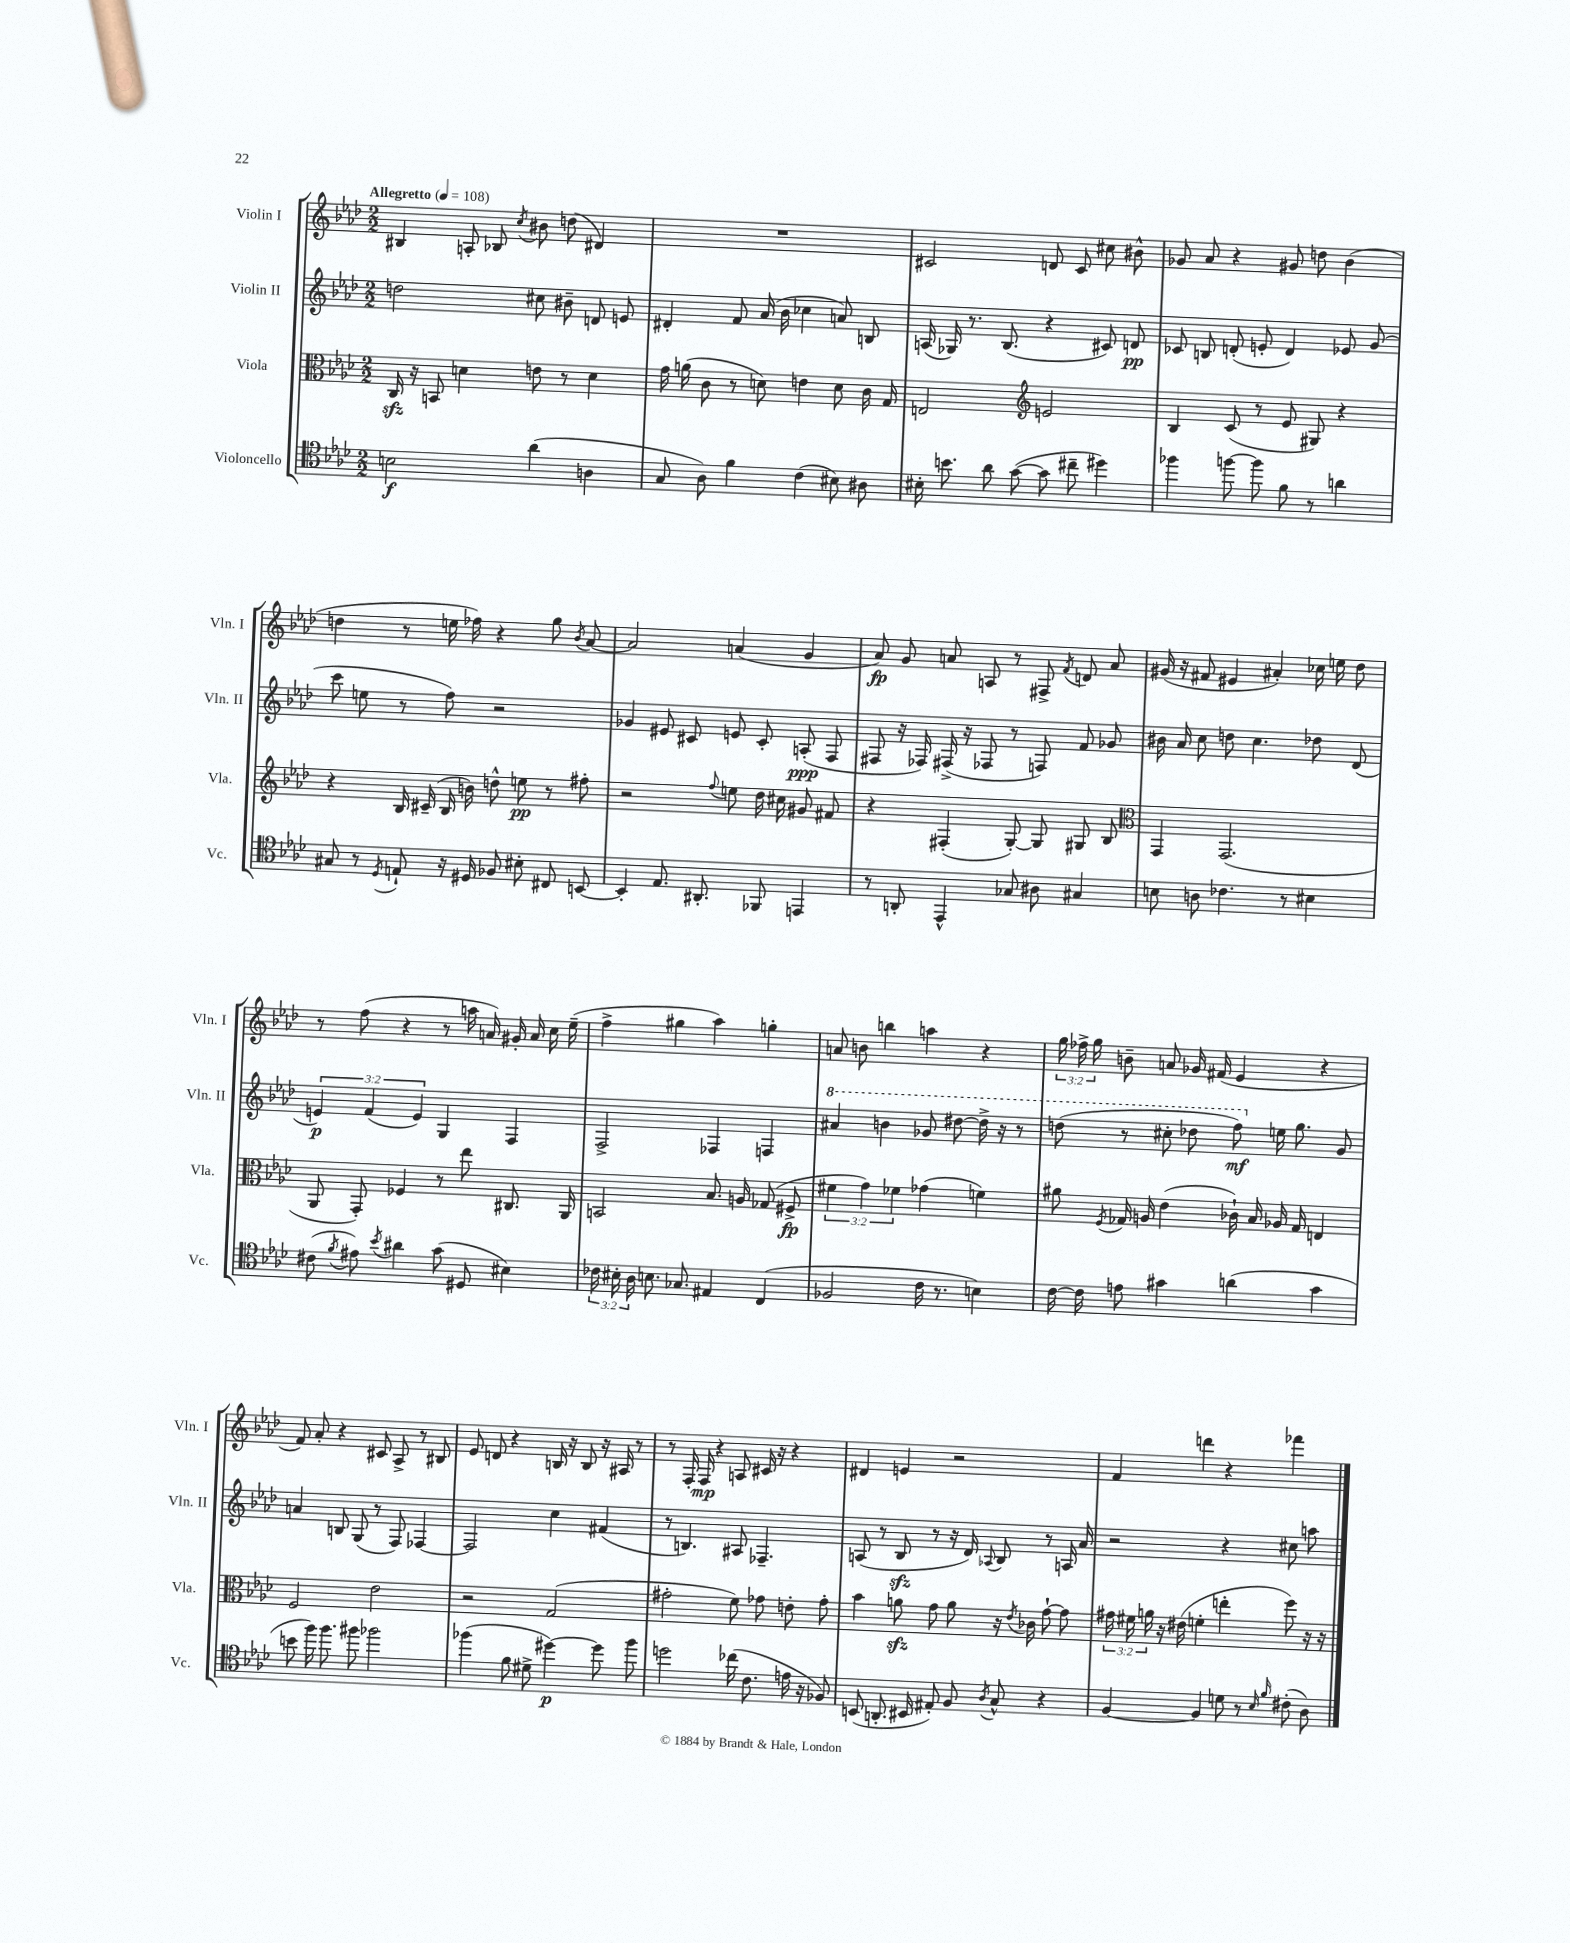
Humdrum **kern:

**kern	**kern	**kern	**kern
*staff4	*staff3	*staff2	*staff1
*clefC4	*clefC3	*clefG2	*clefG2
*k[b-e-a-d-]	*k[b-e-a-d-]	*k[b-e-a-d-]	*k[b-e-a-d-]
*M2/2	*M2/2	*M2/2	*M2/2
*MM108	*MM108	*MM108	*MM108
2B\	16C/	2dd\	4B#/
.	16r	.	.
.	8BB/	.	.
.	4d\	.	8A'/
.	.	.	8B-/
.	.	.	8qcc/
(4a-\	8e\	8cc#\	8b#\
.	8r	8b#~\	(8dd\
4A\	4d\	8d/	4d#/)
.	.	8e/	.
=	=	=	=
8G/	16g\	4d#'/	1r
.	(16a\	.	.
8A-\)	8c\	.	.
4f\	8r	8f/	.
.	8d\)	(16a-/	.
.	.	16b-\	.
(4c\	4e\	4cc-\	.
8B#\)	8d\	8a/)	.
8A#\	16c\	8B/	.
.	16G/	.	.
=	=	=	=
16B#'\	2E/	(16A/	2c#/
8.b\	.	16G-/)	.
.	.	8.r	.
8a-\	.	.	.
.	.	(8.B-/	.
([8g\	.	.	.
*	*clefG2	*	*
8g\]	2e/	4r	8d/
8cc#~\	.	.	8c#/
4dd#\)	.	8c#/)	8cc#\
.	.	8d/	8b#^^\
=	=	=	=
4ff-\	4B-/	8c-/	8g-/
.	.	8B/	8a-/
[8ff\	(8c/	(8d'/	4r
8ff\]	8r	8e'/	.
8f\	8e-/	4d/)	8g#/
8r	8G#/)	.	8dd\
4a\	4r	8e-/	(4b-\
.	.	(8g/	.
=	=	=	=
8G#/	4r	8ccc\	4dd\
8r	.	8ee\	.
8qD-/	.	.	.
8E`/	16B-/	8r	8r
.	(16c#~/	.	.
16r	16B-/	8ff\)	16ee\
16D#/	16b\)	.	16ff-\)
8F-/	8dd^^\	2r	4r
8B#'\	8ee\	.	.
8C#/	8r	.	8gg\
.	.	.	8qb-/
[8BB/	8ff#'\	.	[8a-/
=	=	=	=
4BB'/]	2r	4g-/	2a-/]
8.E-/	.	8e#/	.
.	.	8c#/	.
8.AA#'/	.	.	.
.	8qqff/	.	.
.	8ee\	8e/	(4a/
8FF-/	16dd-\	8c#'/	.
.	16cc#\	.	.
4EE/	8g#/	(8A'/	4g/
.	8f#/	8F/	.
=	=	=	=
8r	4r	8F#/	8a-/)
8AA'/	.	16r	8g/
.	.	16F-/)	.
4EE-^^/	(4F#'/	(16F#^/	8a/
.	.	16r	.
.	.	8F-/	8A/
8G-/	[8G'/)	8r	8r
8A#\	8G/]	8F/)	8F#^/
.	.	.	8qf/
4G#/	8G#/	8f/	8d/
.	8B-/	8g-/	8a/
=	=	=	=
*	*clefC3	*	*
8B\	4GG/	16b#\	(16g#/
.	.	16a-/	16r
8A\	.	8cc\	8f#/
4.c-\	(2.GG/	8dd\	4e#/
.	.	4.cc\	.
.	.	.	4a#'/)
8r	.	.	.
4B#\	.	8dd-\	16cc-\
.	.	.	16ee\
.	.	(8d-/	8dd-\
=	=	=	=
(8c#\	8AA-/	6e/)	8r
8qf/	.	.	.
8e#\)	8GG'/)	.	(8ff\
.	.	(6f/	.
8qb-/	.	.	.
4a#\	4F-/	.	4r
.	.	6e/)	.
(8g\	8r	4G/	8r
8D#/	8ee-\	.	16aa\
.	.	.	16a/)
4B#\)	8.C#/	4F/	16g#'/
.	.	.	16a/
.	.	.	16cc\
.	16AA-/	.	(16ee-~\
=	=	=	=
24c-\	2BB/	2F^/	4ff^\
24B#'\	.	.	.
24A-\	.	.	.
8.B\	.	.	.
.	.	.	4gg#\
8.G-/	.	.	.
4E#/	8.B-/	4F-/	4aa-\)
.	16A/	.	.
(4C/	(8G-/	4F/	4gg'\
.	8F#^/	.	.
=	=	=	=
2F-/	6f#\	4aa#/	8a/
.	.	.	8b\
.	6g\)	.	.
.	.	4bb\	4bb\
.	6f-\	.	.
16c\	(4g-\	8gg-/	4aa\
8.r	.	.	.
.	.	[8ddd#\	.
4B\)	4f\)	16ddd#^\]	4r
.	.	16r	.
.	.	8r	.
=	=	=	=
[16c\	8a#\	(8ddd\	24gg\
.	.	.	24ff-^\
16c\]	.	.	.
.	.	.	24gg\
.	8qF/	.	.
8e\	16G-/	8r	8b~\
.	16A/	.	.
4g#\	(4e-\	8ccc#'\	8a/
.	.	8ddd-\	16g-/
.	.	.	(16f#/
(4a\	16c-`\)	8fff\)	4e-/
.	16B-/	.	.
.	16A-/	16ee\	.
.	16G-/	8.gg\	.
4g#\	4E/	.	4r
.	.	8g/	.
=	=	=	=
8b\	2F/	4a/	8f/)
16ff\)	.	.	8a-'/
8.ff\	.	.	.
.	.	8B/	4r
8ff#\	.	(8G/	.
2ff-\	2e-\	8r	8c#/
.	.	8F/)	8A-^/
.	.	[4F-/	8r
.	.	.	8B#/
=	=	=	=
(4ff-\	2r	2F-/]	8e-/
.	.	.	8d/
8f\	.	.	4r
8d#^\	.	.	.
[4dd#\)	(2G/	4cc\	16B/
.	.	.	16r
.	.	.	8B/
8dd#\]	.	(4f#/	16r
.	.	.	16A#/
8ff-\	.	.	8r
=	=	=	=
2dd\	2g#'\	8r	8r
.	.	4.B/)	16F'/
.	.	.	16F/
.	.	.	4r
(16cc-\	8f\)	8A#/	8A/
8.c\	.	.	.
.	8g-\	4.F-~/	16c#/
.	.	.	16r
16e\	8e'\	.	4r
16r	.	.	.
8F-/)	8g-'\	.	.
=	=	=	=
(8BB/	4b-\	(8A/	4d#/
8.AA'/	.	8r	.
.	8a\	8B-/	4e/
16BB#/	.	.	.
8E#'/)	8g\	8r	.
8F/	8a\	16r	2r
.	.	16d-/)	.
8qA-/	.	8qqA-/	.
8G^^/	16r	8B-/	.
.	8qe-/	.	.
.	16c-\	.	.
4r	[8g`\	8r	.
.	8g\]	16A/	.
.	.	16a-/	.
=	=	=	=
[4F/	24g#\	2r	4f/
.	24f#\	.	.
.	24a\	.	.
.	16r	.	.
.	(16e#\	.	.
4F/]	4f'\	.	4ddd\
8d\	4ee'\	4r	4r
8r	.	.	.
16qqB-/	.	.	.
16qqf/	.	.	.
(8c#'\	8ff\)	8cc#\	4fff-\
8A-\)	16r	8aa\	.
.	16r	.	.
==	==	==	==
*-	*-	*-	*-
